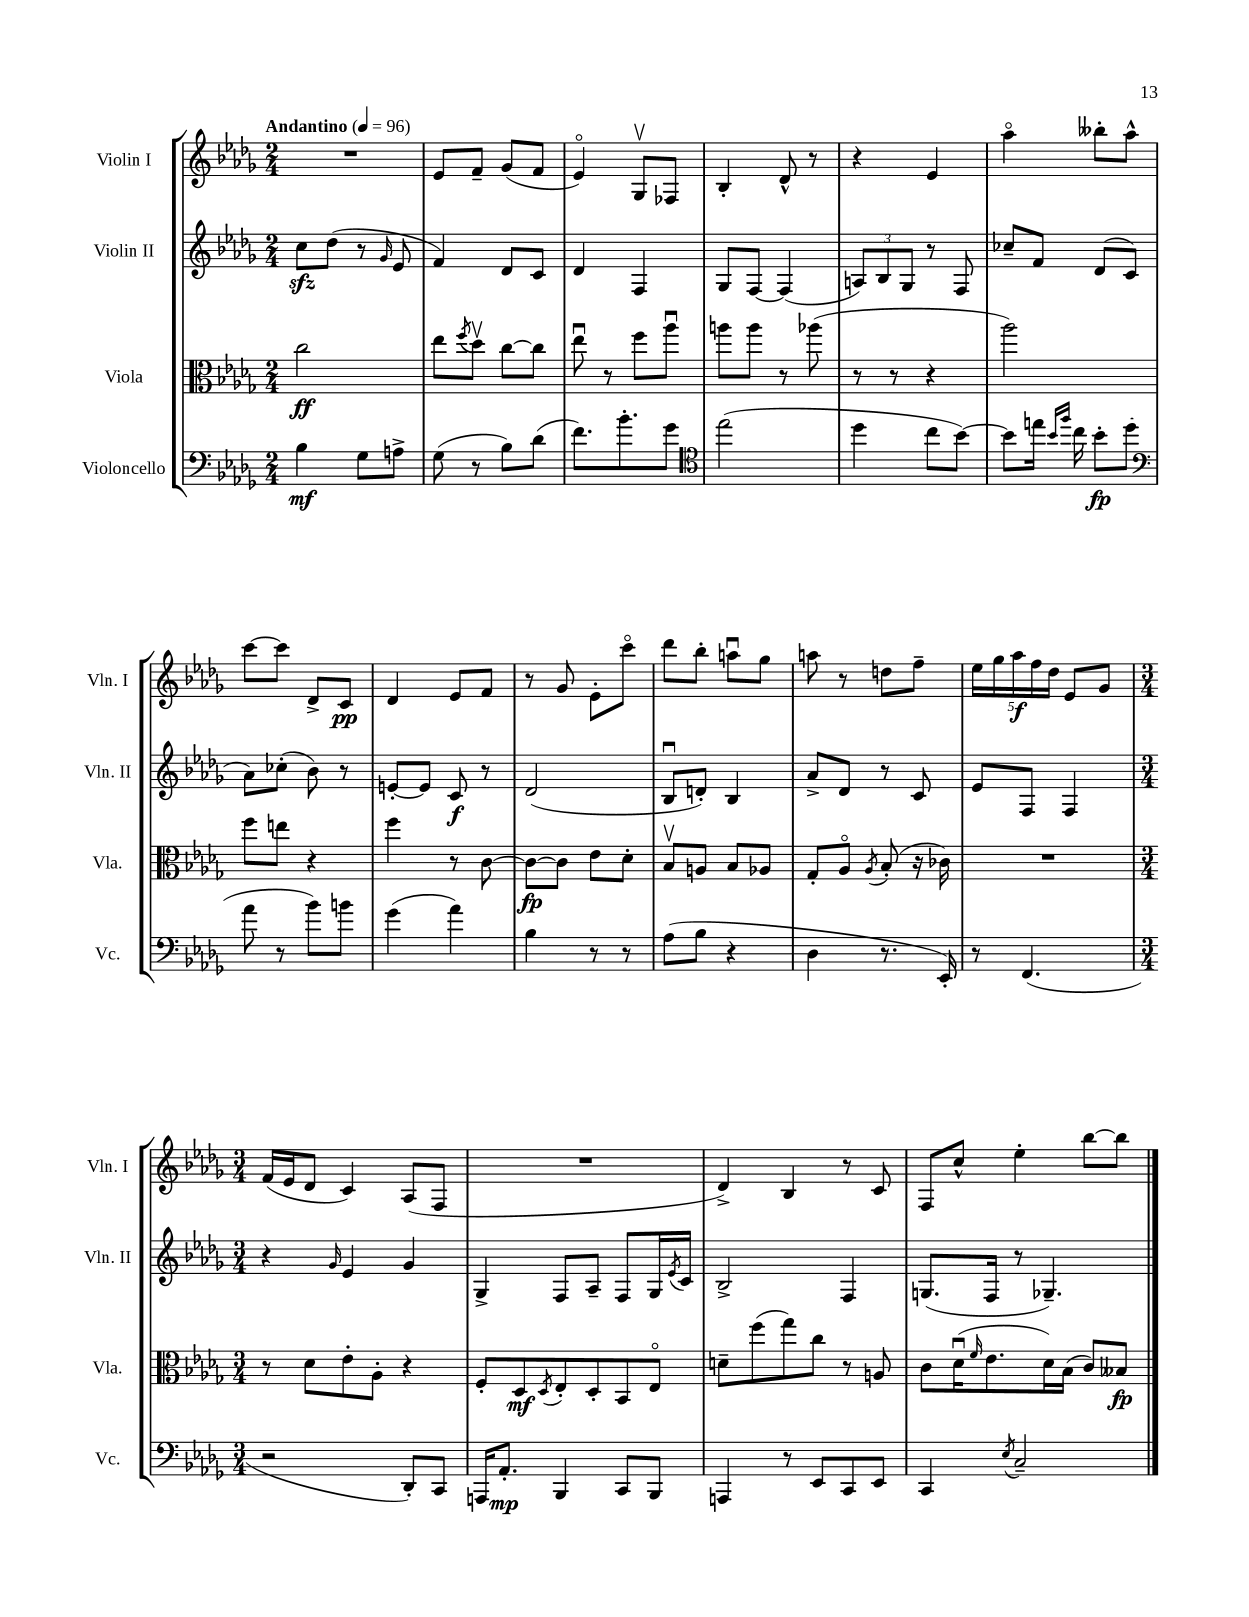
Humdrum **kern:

**kern	**kern	**kern	**kern
*staff4	*staff3	*staff2	*staff1
*clefF4	*clefC3	*clefG2	*clefG2
*k[b-e-a-d-g-]	*k[b-e-a-d-g-]	*k[b-e-a-d-g-]	*k[b-e-a-d-g-]
*M2/4	*M2/4	*M2/4	*M2/4
*MM96	*MM96	*MM96	*MM96
4B-	2cc	8cc	2r
.	.	(8dd-	.
8G-	.	8r	.
.	.	16qqg-	.
8A^	.	8e-	.
=	=	=	=
(8G-	8ee-	4f)	8e-
.	8qff	.	.
8r	8dd-v	.	8f~
8B-)	[8cc	8d-	(8g-
(8d-	8cc]	8c	8f
=	=	=	=
8.f)	8ee-u	4d-	4e-o)
.	8r	.	.
8.b-'	.	.	.
.	8ff	4F	8G-v
8g-	8aa-u	.	8F-
=	=	=	=
*clefC4	*	*	*
(2ee-	8aa	8G-	4B-'
.	8aa	[8F	.
.	8r	(4F]	8d-^^
.	(8aa-	.	8r
=	=	=	=
4dd-	8r	12A)	4r
.	.	12B-	.
.	8r	.	.
.	.	12G-	.
8cc	4r	8r	4e-
[8b-)	.	8F	.
=	=	=	=
8b-]	2aa-)	8cc-~	4aa-o
16ee	.	8f	.
16qqb-	.	.	.
16qqff	.	.	.
16cc	.	.	.
8b-'	.	(8d-	8bb--'
(8dd-	.	8c	8aa-^^
=	=	=	=
*clefF4	*	*	*
8a-	8ff	8a-)	[8ccc
8r	8ee	(8cc-'	8ccc]
8b-)	4r	8b-)	8d-^
8b	.	8r	8c
=	=	=	=
(4g-	4ff	[8e'	4d-
.	.	8e]	.
4a-)	8r	8c	8e-
.	[8c	8r	8f
=	=	=	=
4B-	8c_	(2d-	8r
.	8c]	.	8g-
8r	8e-	.	8e-'
8r	8d-'	.	8ccco
=	=	=	=
(8A-	8B-v	8B-u	8ddd-
8B-	8A	8d')	8bb-'
4r	8B-	4B-	8aau
.	8A-	.	8gg-
=	=	=	=
4D-	8G-'	8a-^	8aa
.	8A-o	8d-	8r
.	8qA-	.	.
8.r	(8B-'	8r	8dd
.	16r	8c	8ff~
16EE-')	16c-)	.	.
=	=	=	=
8r	2r	8e-	20ee-
.	.	.	20gg-
.	.	.	20aa-
(4.FF	.	8F	.
.	.	.	20ff
.	.	.	20dd-
.	.	4F	8e-
.	.	.	8g-
=	=	=	=
*M3/4	*M3/4	*M3/4	*M3/4
2r	8r	4r	(16f
.	.	.	16e-
.	8d-	.	8d-
.	.	16qqg-	.
.	8e-'	4e-	4c)
.	8A-'	.	.
8DD-')	4r	4g-	(8A-
8CC	.	.	8F
=	=	=	=
16AAA	8F'	4G-^	2.r
8.AA-'	.	.	.
.	8D-	.	.
.	8qD-	.	.
4BBB-	8E-'	8F	.
.	8D-'	8A-~	.
8CC	8BB-	8F	.
8BBB-	8E-o	16G-	.
.	.	8qe-	.
.	.	16c	.
=	=	=	=
4AAA	8d~	2B-^	4d-^)
.	(8ff	.	.
8r	8gg-)	.	4B-
8EE-	8cc	.	.
8CC	8r	4F	8r
8EE-	8A	.	8c
=	=	=	=
4CC	8c	(8.G	8F
.	(16d-u	.	8cc^^
.	16qqf	.	.
.	8.e-	16F	.
8qE-	.	.	.
2C~	.	8r	4ee-'
.	16d-)	4.G-~)	.
.	(16B-	.	.
.	8c)	.	[8bb-
.	8B--	.	8bb-]
==	==	==	==
*-	*-	*-	*-
